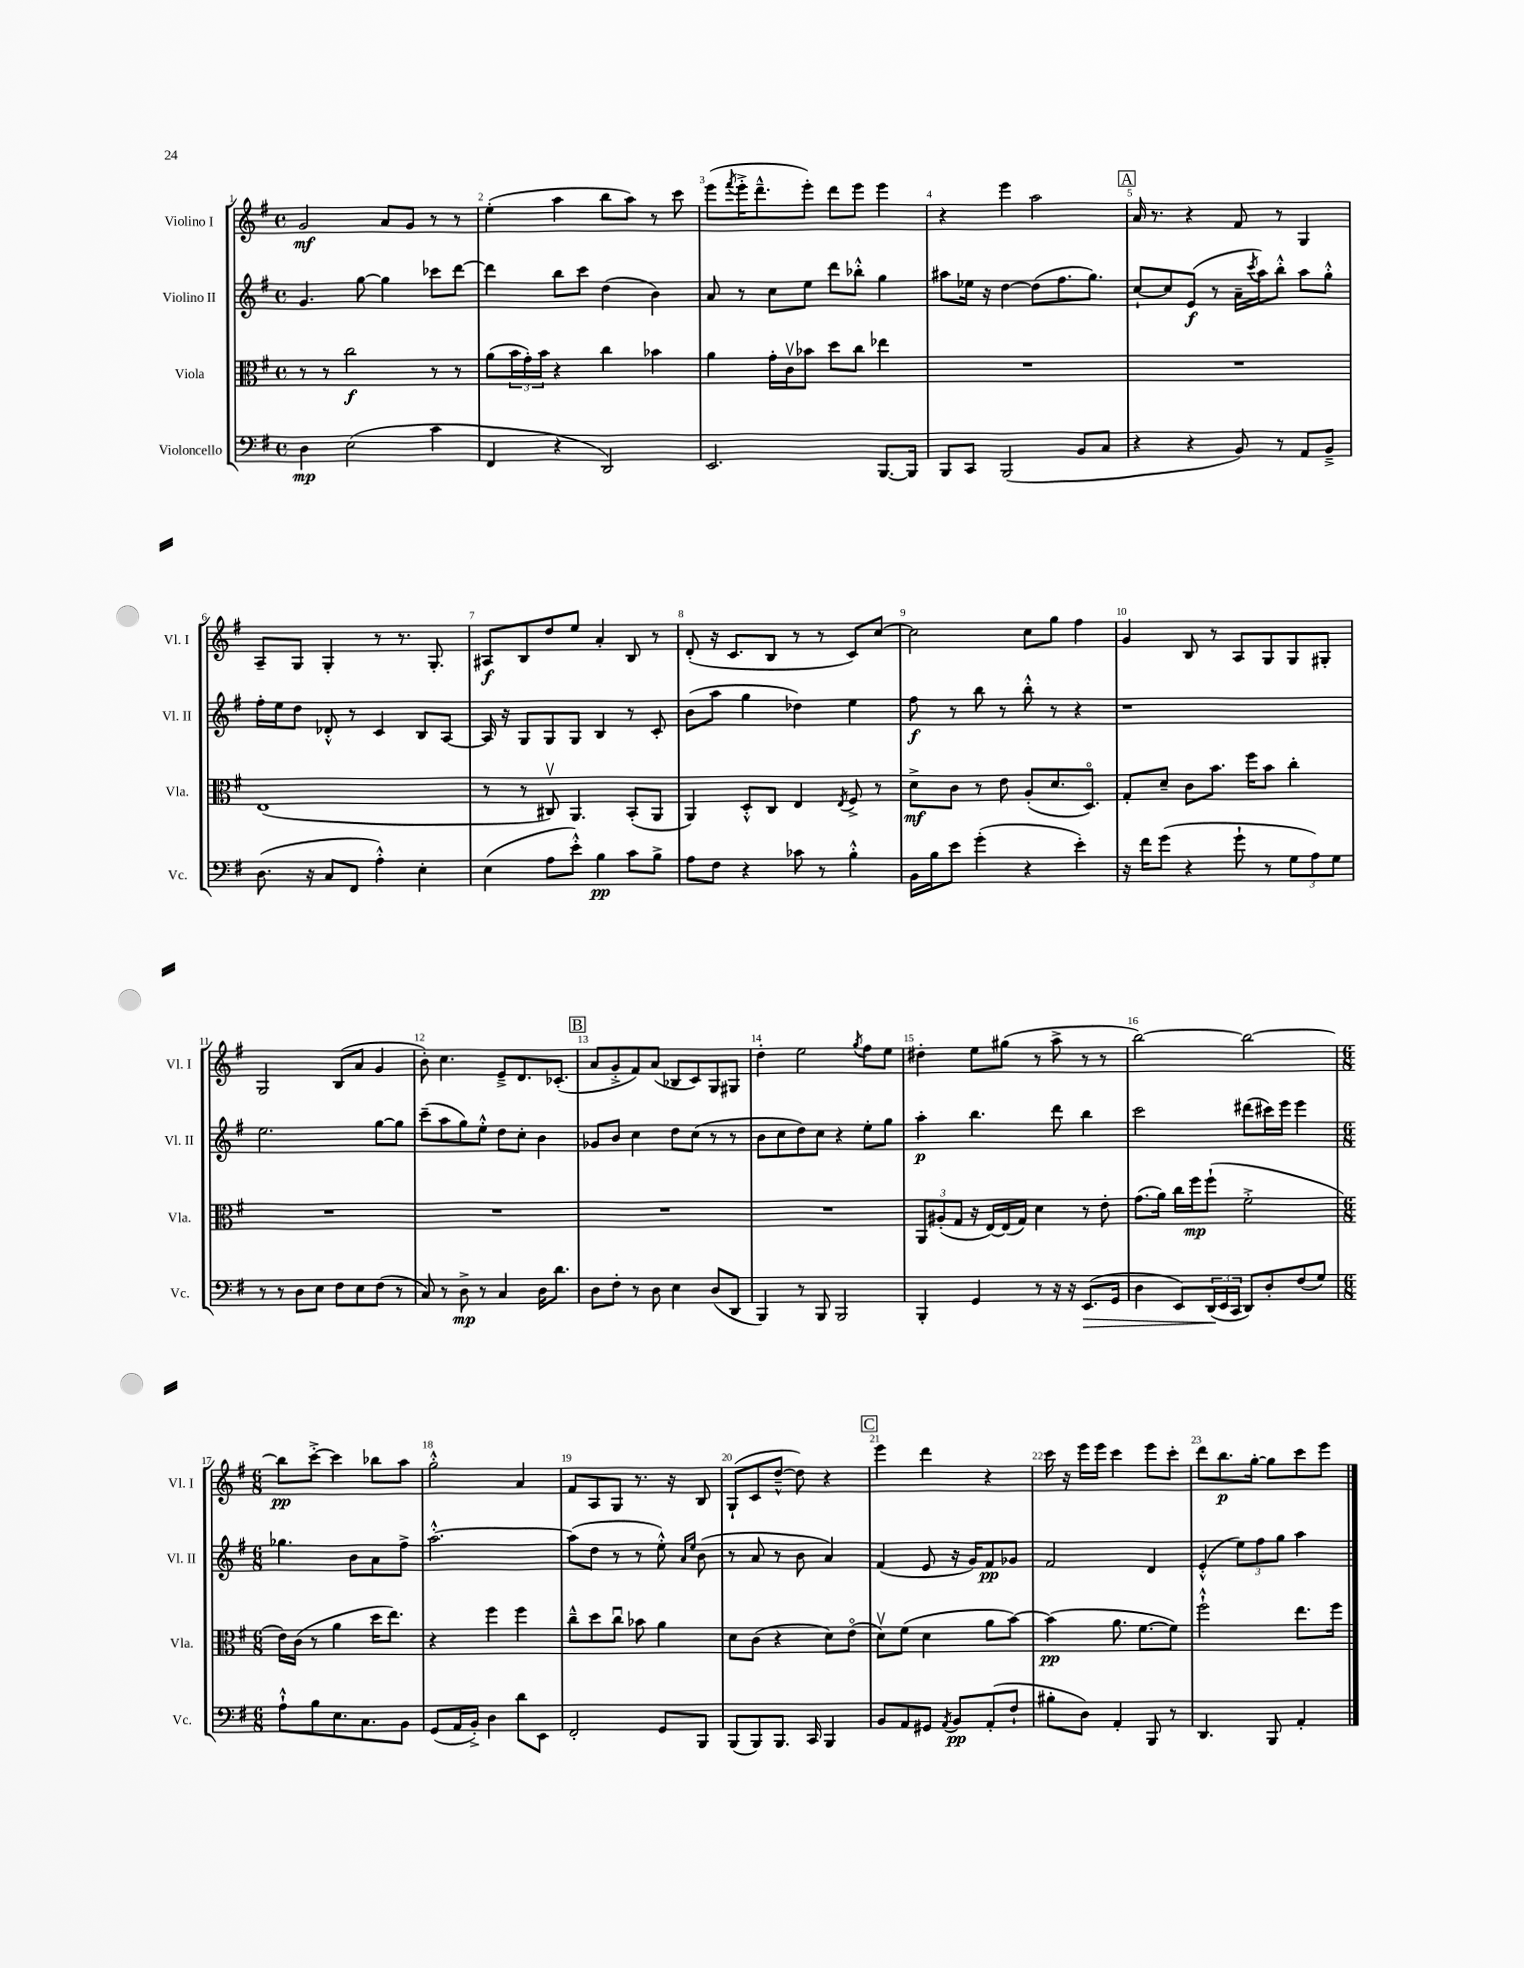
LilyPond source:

<<
\new StaffGroup <<
\new Staff = "s0" \with { instrumentName = "Violino I" shortInstrumentName = "Vl. I" } {
    \clef treble \key g \major \defaultTimeSignature \time 4/4
    g'2\mf a'8 g'8 r8 r8 |
    e''4-.( a''4 b''8 a''8) r8 c'''8 |
    e'''8( \acciaccatura { fis'''8 } e'''16-.-> d'''8.---^ e'''8-.) d'''8 e'''8 e'''4 |
    r4 e'''4 a''2 |
    \mark \markup { \box "A" } a'16 r8. r4 fis'8 r8 g4 |
    a8-- g8 g4-. r8 r8. g8.-. |
    ais8\f b8 d''8 e''8 a'4-. b8 r8 |
    d'8-.( r16 c'8. b8 r8 r8 c'8) c''8~ |
    c''2 c''8 g''8 fis''4 |
    g'4 b8 r8 a8 g8 g8 gis8-. |
    g2 b8( a'8 g'4 |
    b'8-.) c''4. e'8---> d'8. ces'8.-.( |
    \mark \markup { \box "B" } a'8 g'8-.-> fis'8) a'8( bes8 c'8) g8 gis8 |
    d''4-. e''2 \acciaccatura { g''8 } fis''8 e''8 |
    dis''4-. e''8 gis''8( r8 a''8-> r8 r8 |
    b''2~) b''2~ |
    \numericTimeSignature \time 6/8 b''8\pp c'''8~-.-> c'''4 bes''8 a''8 |
    g''2-.-^ a'4 |
    fis'8 a8 g8 r8. r16 b8 |
    g8-!( c'8 d''8~---^ d''8) r4 |
    \mark \markup { \box "C" } e'''4 d'''4 r4 |
    c'''16 r16 e'''16 e'''16 c'''4 e'''8 c'''8-. |
    d'''8 b''8.\p g''16~-. g''8 c'''8 e'''8 \bar "|." |
}
\new Staff = "s1" \with { instrumentName = "Violino II" shortInstrumentName = "Vl. II" } {
    \clef treble \key g \major \defaultTimeSignature \time 4/4
    g'4. g''8~ g''4 ces'''8 d'''8~ |
    d'''4 b''8 c'''8 d''4( b'4) |
    a'8 r8 c''8 e''8 d'''8 bes''8-.-^ g''4 |
    ais''8 ees''16 r16 d''4~ d''8( fis''8. g''8.) |
    \mark \markup { \box "A" } c''8~-! c''8 e'8\f( r8 a'16-- \acciaccatura { c'''8 } a''16) b''8-.-^ a''8 g''8-.-^ |
    fis''16-. e''16 d''8 des'8-.-^ r8 c'4 b8 a8~ |
    a16 r16 g8 g8 g8 b4 r8 c'8-. |
    b'8( a''8 g''4 des''4) e''4 |
    fis''8\f r8 b''8 r8 b''8-.-^ r8 r4 |
    r1 |
    e''2. g''8~ g''8 |
    c'''8--( a''8 g''8) e''8-.-^ d''8 c''8-. b'4 |
    \mark \markup { \box "B" } ges'8 b'8 c''4 d''8 c''8( r8 r8 |
    b'8 c''8 d''8) c''8 r4 e''8-. g''8 |
    a''4-.\p b''4. d'''8 b''4 |
    c'''2 dis'''8( cis'''16) e'''16 e'''4 |
    \numericTimeSignature \time 6/8 ges''4. b'8 a'8 fis''8-> |
    a''2.~-.-^ |
    a''8( d''8 r8 r8 e''8-.-^) \grace { a'16 e''16 } b'8( |
    r8 a'8 r8 b'8 a'4) |
    \mark \markup { \box "C" } fis'4( e'8 r16 g'16) fis'8\pp ges'8 |
    fis'2 d'4 |
    e'4-.-^( \tuplet 3/2 { e''8) fis''8 g''8 } a''4 \bar "|." |
}
\new Staff = "s2" \with { instrumentName = "Viola" shortInstrumentName = "Vla." } {
    \clef alto \key g \major \defaultTimeSignature \time 4/4
    r8 r8 c''2\f r8 r8 |
    a'8( \tuplet 3/2 { b'16 g'16-.) b'16 } r4 c''4 bes'4 |
    a'4 g'16-. c'16\upbow bes'8 d''8 c''8 ees''4 |
    R1 |
    \mark \markup { \box "A" } R1 |
    e1( |
    r8 r8 cis8\upbow) a,4. b,8-.( a,8 |
    a,4) d8-.-^ c8 e4 \acciaccatura { e8 } fis8-> r8 |
    d'8->\mf c'8 r8 e'8 a8-.( d'8. d8.\flageolet) |
    g8-. d'8-- c'8 b'8. fis''16 b'8 c''4-. |
    R1 |
    R1 |
    \mark \markup { \box "B" } R1 |
    R1 |
    \tuplet 3/2 { a,8 ais8-.( g8 } r16 e16~) e16( g16) d'4 r8 e'8-. |
    g'8.( a'16) c''16 fis''16\mp fis''8-!( fis'2-.-> |
    \numericTimeSignature \time 6/8 e'16) c'16( r8 a'4 d''16 e''8.) |
    r4 fis''4 fis''4 |
    c''8---^ d''8 c''8\downbow bes'8 a'4 |
    d'8 c'8( r4 d'8) e'8\flageolet( |
    \mark \markup { \box "C" } d'8\upbow) fis'8( d'4 a'8 b'8~) |
    b'4\pp( a'8. fis'8.~ fis'8) |
    fis''2-!-^ e''8. fis''16 \bar "|." |
}
\new Staff = "s3" \with { instrumentName = "Violoncello" shortInstrumentName = "Vc." } {
    \clef bass \key g \major \defaultTimeSignature \time 4/4
    d4\mp e2( c'4 |
    fis,4 r4 d,2) |
    e,2. b,,8.~ b,,16 |
    b,,8 c,8 b,,2( b,8 c8 |
    \mark \markup { \box "A" } r4 r4 b,8) r8 a,8 b,8---> |
    d8.( r16 c8 fis,8 a4-.-^) e4-. |
    e4( a8 e'8-.-^) b4\pp c'8 b8-> |
    a8 fis8 r4 ces'8 r8 b4-.-^ |
    b,16 b16 e'8 g'4-.( r4 e'4-.) |
    r16 fis'16 g'8( r4 g'8-! r8 \tuplet 3/2 { g8 a8) g8 } |
    r8 r8 d8 e8 fis8 e8 fis8( r8 |
    c8) r8 d8->\mp r8 c4 d16 d'8. |
    \mark \markup { \box "B" } d8 fis8-. r8 d8 e4 d8( d,8 |
    b,,4) r8 b,,8 b,,2 |
    b,,4-. g,4 r8 r16 r16 e,8.\>( g,16 |
    d4 e,8) \tuplet 3/2 { d,16\!( e,16 c,16 } d,8) d8-. fis8( g8) |
    \numericTimeSignature \time 6/8 a8-!-^ b8 e8. c8. b,8 |
    g,8( a,16 b,16-.->) d4 d'8 e,8 |
    fis,2-. g,8 b,,8 |
    b,,8( b,,8) b,,8. c,16 b,,4 |
    \mark \markup { \box "C" } b,8 a,8 gis,8 \acciaccatura { a,8 } b,8\pp a,8-.( fis8-! |
    bis8-. d8) a,4-. b,,8 r8 |
    d,4. b,,8 a,4-. \bar "|." |
}
>>
>>
\layout { \context { \Score \override BarNumber.break-visibility = ##(#f #t #t) barNumberVisibility = #all-bar-numbers-visible } }
